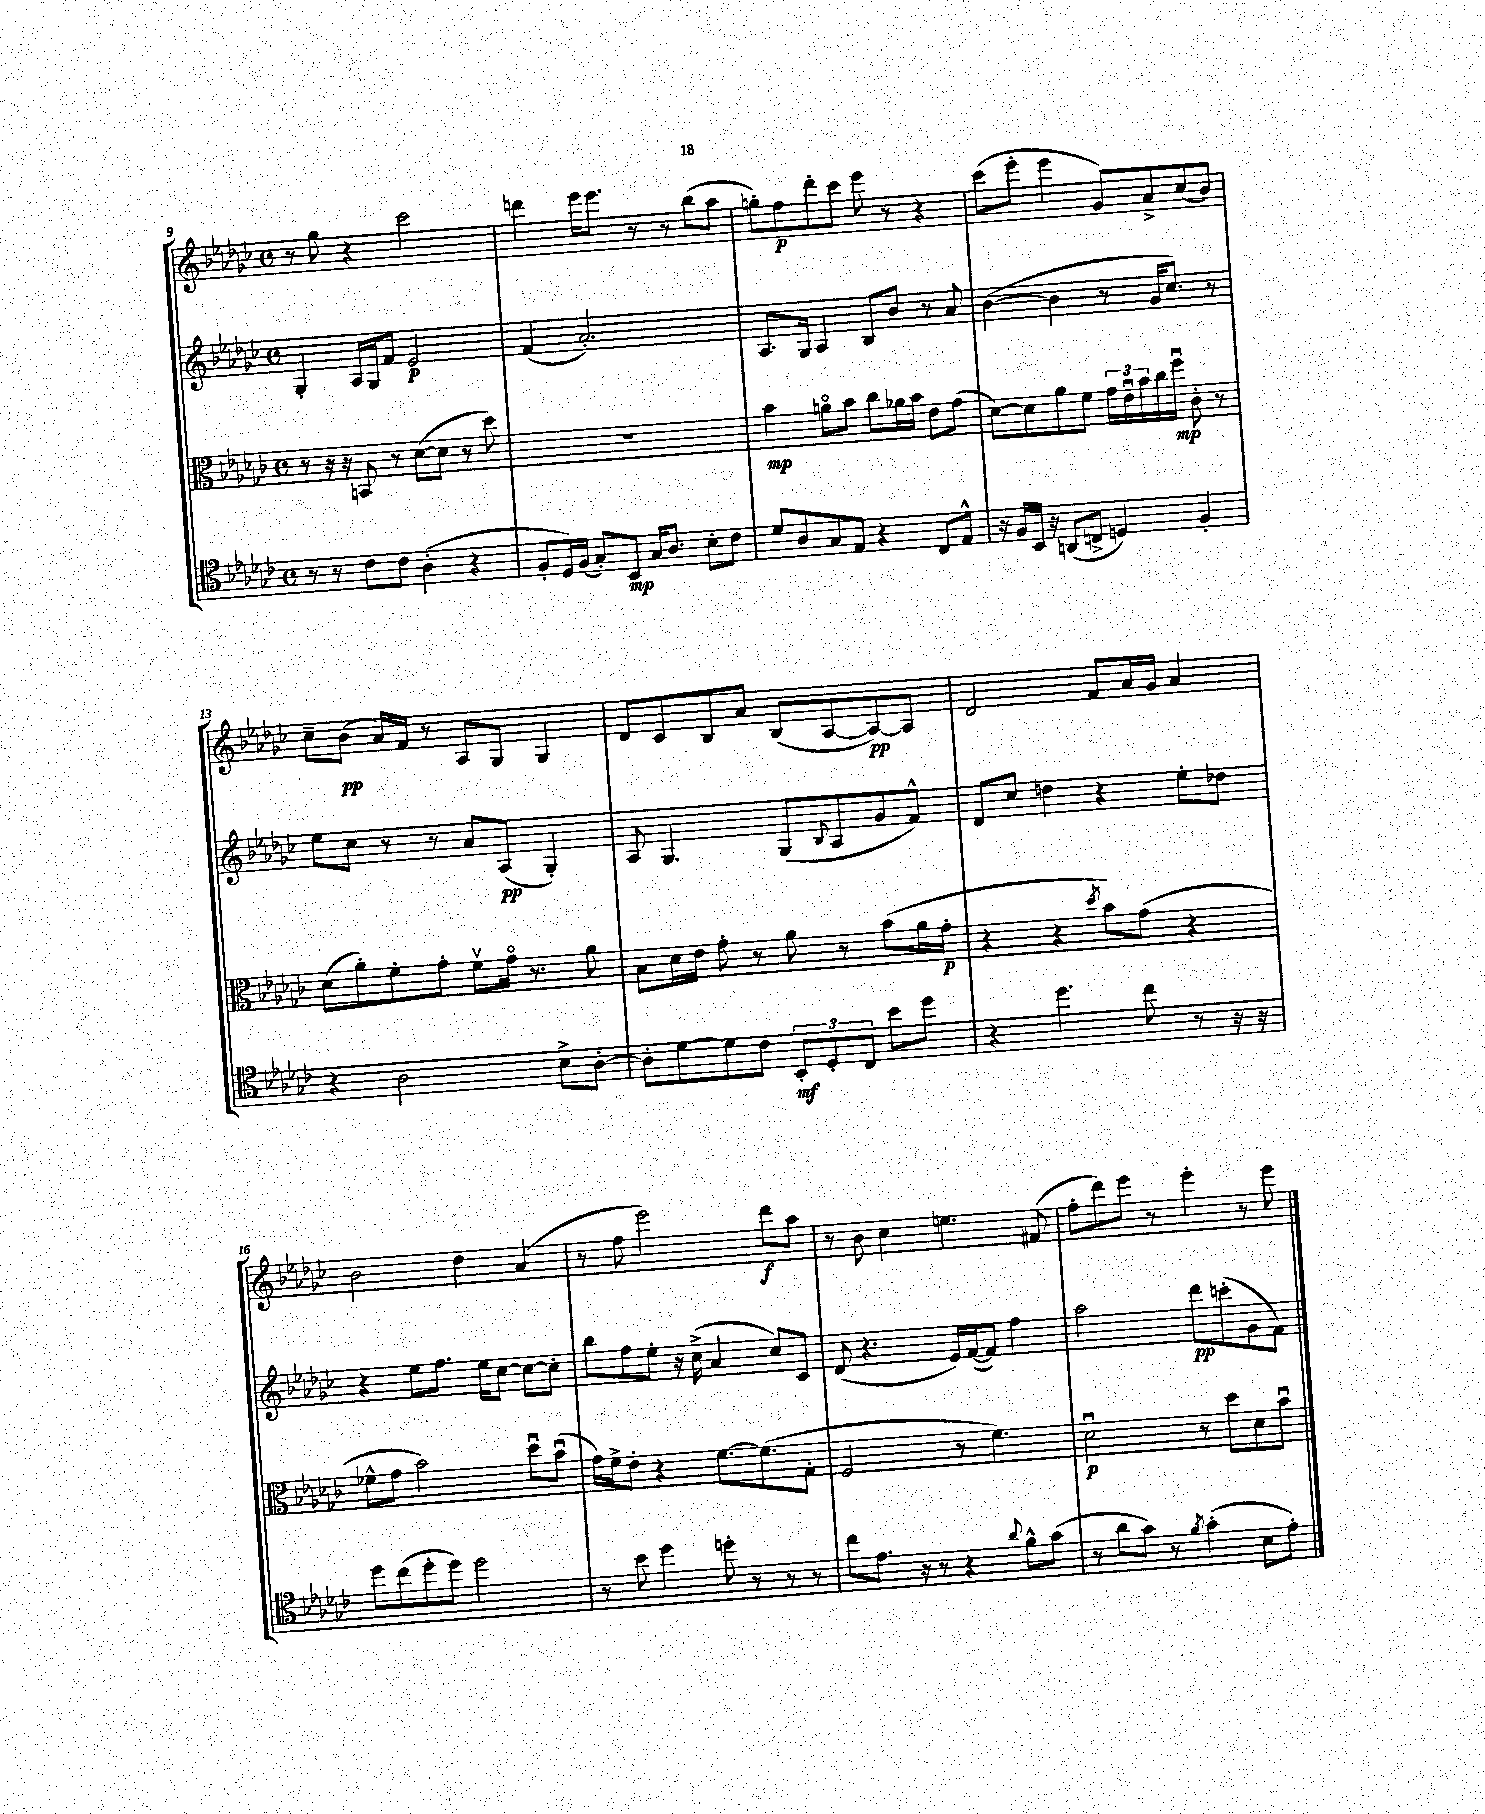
<<
\new StaffGroup <<
\new Staff = "s0" {
    \clef treble \key ges \major \defaultTimeSignature \time 4/4
    r8 ges''8 r4 ces'''2 |
    d'''4 ees'''16 ees'''8. r8 r8 bes''8( aes''8 |
    g''8-.) f''8\p des'''8-. ces'''8 ees'''8 r8 r4 |
    ces'''8( ees'''8-. ees'''4 ges'8) aes'8-> ces''8( bes'8) |
    ces''8-- bes'8\pp( aes'16) f'16 r8 aes8 ges8 ges4 |
    des'8 ces'8 bes8 aes'8 bes8( aes8~ aes8~\pp) aes8 |
    des'2 f'8 aes'16 ges'16 aes'4 |
    bes'2 des''4 aes'4( |
    r8 f''8 ees'''2) des'''8\f aes''8 |
    r8 bes'8 ces''4 e''4. fis'8( |
    f''8-. des'''8) ees'''8 r8 ees'''4-. r8 ees'''8 \bar "|." |
}
\new Staff = "s1" {
    \clef treble \key ges \major \defaultTimeSignature \time 4/4
    ges4-. aes16 ges16 f'8 ees'2\p |
    f'4( aes'2.-.) |
    aes8. ges16 aes4 bes8 bes'8 r8 aes'8 |
    bes'4~( bes'4 r8 ges'16 ces''8.) r8 |
    ees''8 ces''8 r8 r8 aes'8 aes8\pp( ges4-.) |
    aes8 ges4. ges8( \appoggiatura { bes8 } aes8 ges'8 f'8-^) |
    des'8 ces''8 d''4 r4 ees''8-. des''8 |
    r4 ees''8 f''8. ees''16 ces''8~ ces''8~ ces''8-. |
    bes''8 f''8 ees''8-. r16 ces''16->( aes'4 ces''8) ces'8 |
    des'8( r4. ees'16) f'16~( f'8) f''4 |
    aes''2 des'''8\pp c'''8-.( ges'8 f'8) \bar "|." |
}
\new Staff = "s2" {
    \clef alto \key ges \major \defaultTimeSignature \time 4/4
    r8 r16 r16 b,8 r8 des'8~( des'8 r8 des''8) |
    r1 |
    bes'4\mp a'8\flageolet bes'8 ces''8 aes'16 bes'16 ees'8 ges'8( |
    des'8~) des'8 aes'8 f'8 \tuplet 3/2 { ges'16 ees'16\downbow bes'16 } ces''16 f''16\downbow\mp ces'8-. r8 |
    des'8( aes'8-.) f'8-. ges'8-. f'8\upbow ges'16\flageolet r8. aes'8 |
    bes8 des'16 ees'16 ges'8-. r8 aes'8 r8 bes'8( aes'16 ges'16-.\p |
    r4 r4 \acciaccatura { des''8 } bes'8) ges'8( r4 |
    fes'8-^ ges'8 bes'2) des''8\downbow bes'8\downbow( |
    ges'16) f'16-> ees'8-. r4 f'8.~ f'8.( ges8-. |
    f2 r8 f'4.) |
    des'2\downbow\p r8 des''8 des'8 bes'8\downbow \bar "|." |
}
\new Staff = "s3" {
    \clef tenor \key ges \major \defaultTimeSignature \time 4/4
    r8 r8 ces'8 ces'8 aes4-.( r4 |
    f8-. des16) f16( ges8-.) bes,8\mp ges16 aes8. bes8-. ces'8 |
    des'8 aes8 ges8 ees8 r4 ces8 ees8-^ |
    r16 f16 bes,16 r16 a,8( c8-> d4) f4-. |
    r4 aes2 bes8-> aes8~-. |
    aes8-. des'8~ des'8 ces'8 \tuplet 3/2 { bes,8-.\mf des8-. ces8 } bes'8 des''8 |
    r4 des''4. ces''8 r8 r16 r16 |
    des''8 ces''8( des''8-. des''8) des''2 |
    r8 bes'8 des''4 d''8-. r8 r8 r8 |
    ces''8 ees'8. r16 r8 r4 \appoggiatura { aes'8 } f'8-^ ges'8( |
    r8 aes'8 ges'8) r8 \acciaccatura { f'8 } ges'4-.( bes8 ees'8-.) \bar "|." |
}
>>
>>
\layout { \context { \Score currentBarNumber = #9 } }
